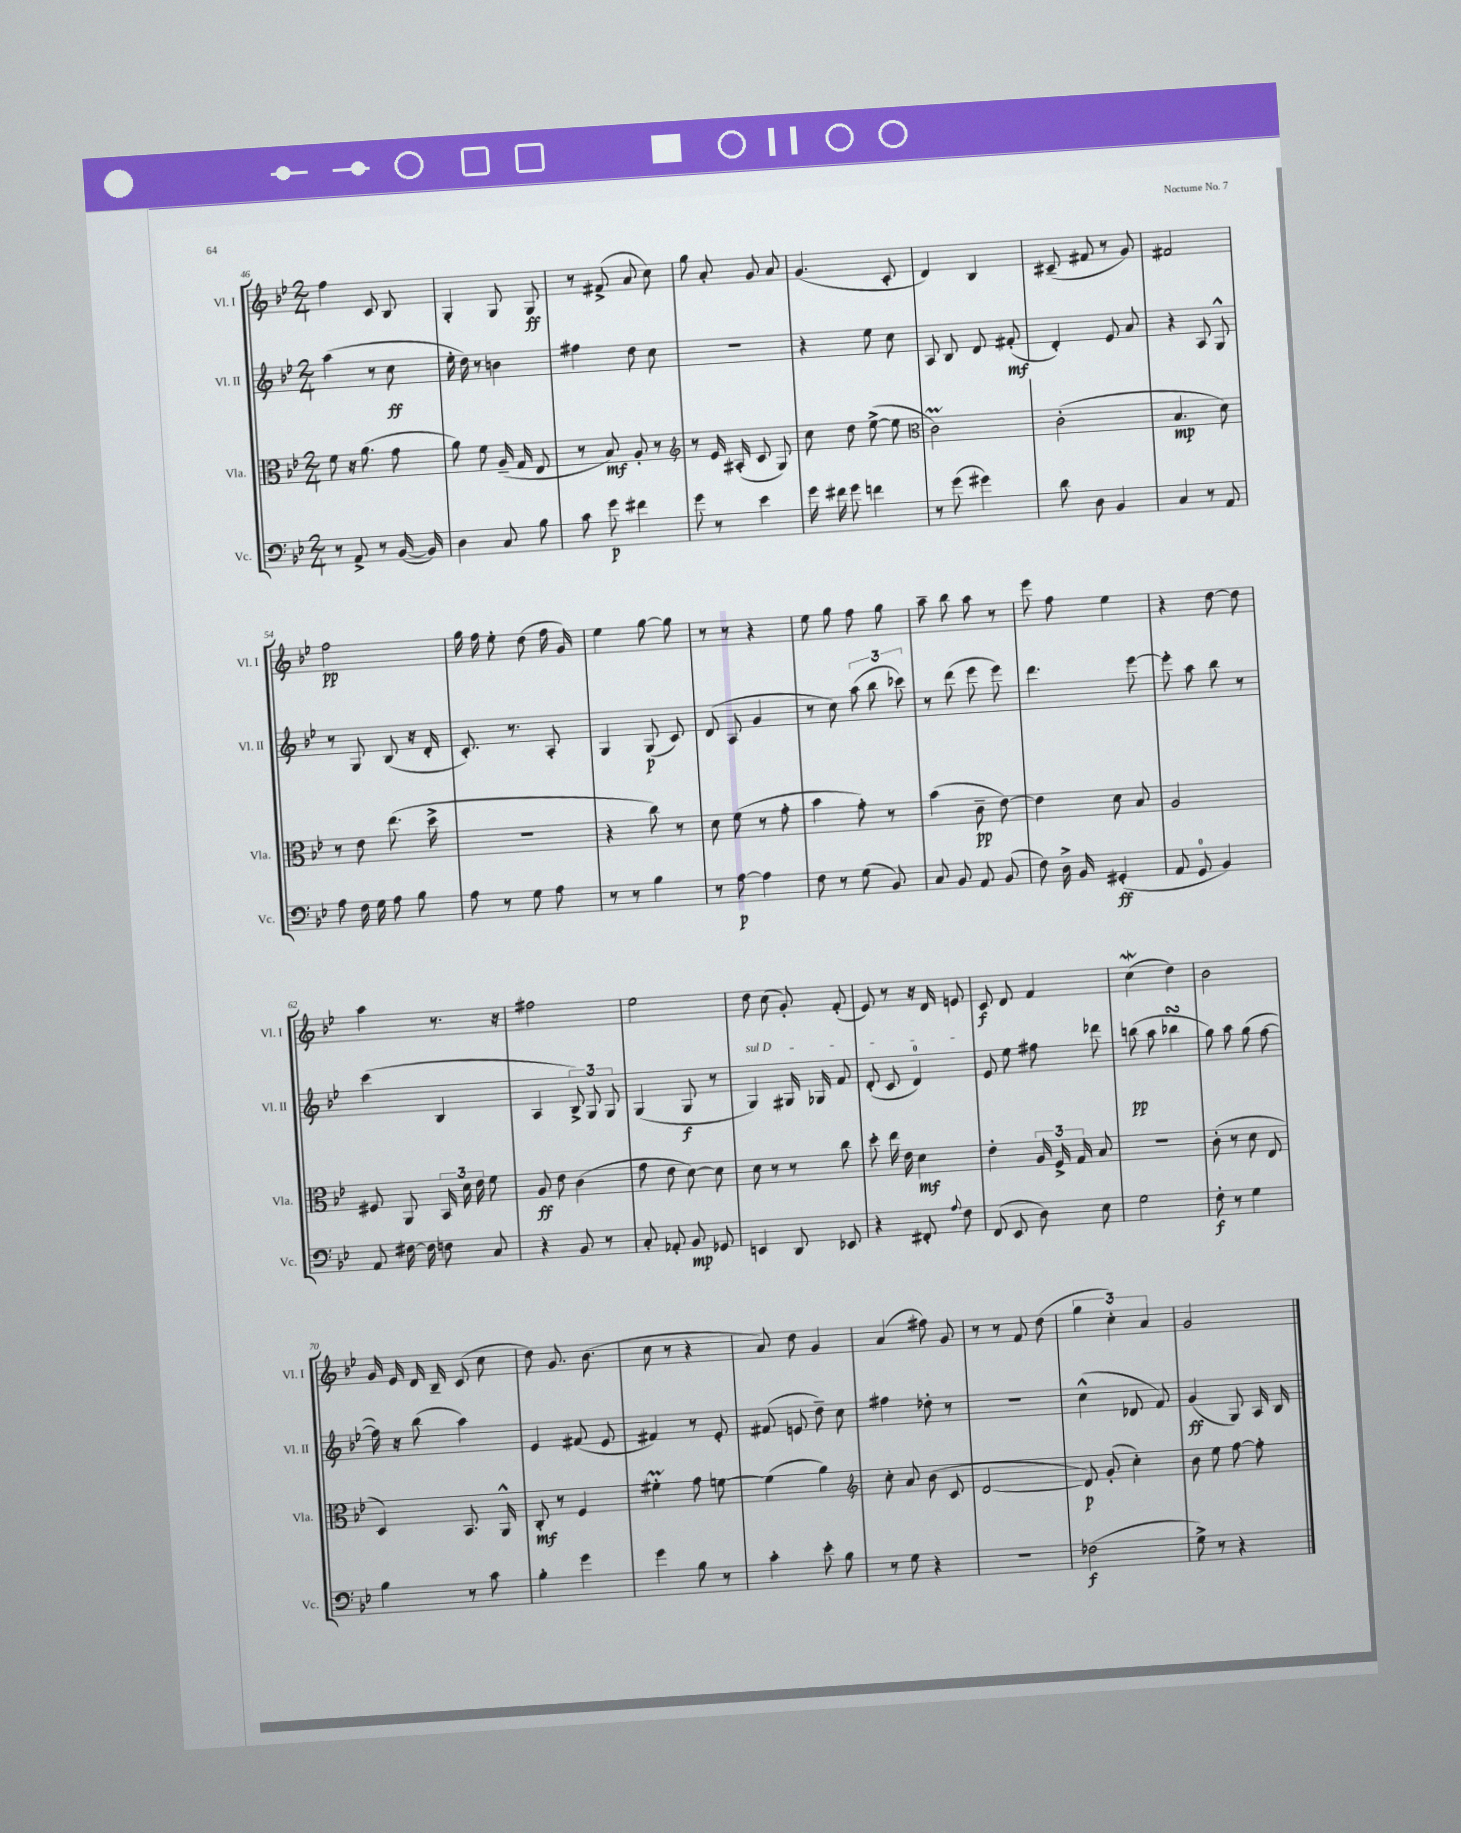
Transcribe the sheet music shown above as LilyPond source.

<<
\new StaffGroup <<
\new Staff = "s0" \with { instrumentName = "Vl. I" shortInstrumentName = "Vl. I" } {
    \clef treble \key bes \major \numericTimeSignature \time 2/4
    \autoBeamOff f''4 c'8 bes8 |
    g4-. g8 g8\ff |
    r8 fis'8->( a'8 c''8) |
    g''8 a'8-. g'8 a'8 |
    g'4.( c'8-. |
    d'4) bes4 |
    cis'8--( fis'8 r8 g'8) |
    fis'2 |
    f''2\pp |
    g''16 f''16 ees''8-. d''8( f''16 g'16) |
    ees''4 g''8~ g''8 |
    r8 r8 r4 |
    ees''8 g''8 f''8 g''8 |
    a''8-- bes''8 a''8 r8 |
    ees'''8 f''8 ees''4 |
    r4 d''8~ d''8 |
    a''4 r8. r16 |
    fis''2 |
    ees''2 |
    d''8 c''8( g'8-.) f'8-.( |
    ees'8) r8 r16 d'16 e'8 |
    c'8\f d'8 f'4 |
    c''4\mordent( d''4) |
    bes'2 |
    g'16 ees'16 d'16 bes16-- c'8( c''8 |
    d''8) g'8. bes'8.( |
    c''8 r8 r4 |
    a'8) d''8 g'4 |
    a'4( fis''8) g'8 |
    r8 r8 f'8 d''8( |
    \tuplet 3/2 { g''4 c''4-.) a'4 } |
    g'2 \bar "|." |
}
\new Staff = "s1" \with { instrumentName = "Vl. II" shortInstrumentName = "Vl. II" } {
    \clef treble \key bes \major \numericTimeSignature \time 2/4
    \autoBeamOff a''4( r8 c''8\ff |
    ees''16-. d''16) r8 b'4 |
    fis''4 d''8 c''8 |
    R2 |
    r4 ees''8 c''8 |
    a8 bes8 d'8 fis'8-.\mf( |
    d'4-.) ees'8 a'8 |
    r4 a8 g8-^ |
    r8 g8 bes8( r16 d'16-. |
    c'8.-.) r8. a8-. |
    g4 g8\p( c'8) |
    d'8( a8 g'4 |
    r8 c''8) \tuplet 3/2 { a''8( bes''8 ces'''8) } |
    r8 d'''8( ees'''8 ees'''8) |
    d'''4. ees'''8~ |
    ees'''8-. a''8 bes''8 r8 |
    c'''4( bes4 |
    a4 \tuplet 3/2 { bes8->) g8 g8 } |
    g4( g8\f r8 |
    \once \override TextSpanner.bound-details.left.text = \markup { \italic "sul D" } g4\startTextSpan) gis16 ges16 f'8 |
    d'8-.( c'8 d'4-0\stopTextSpan) |
    ees'8 ees''8 fis''8 des'''8 |
    b''8\pp( a''8 bes''4\turn |
    g''8) a''8 g''8( f''8~ |
    f''16) r16 bes''8( a''4) |
    ees'4 fis'8( ees'8 |
    fis'4) r8 ees'8-. |
    fis'8( e'8 d''8--) c''8 |
    fis''4 des''8-. r8 |
    R2 |
    c''4-^( des'8 f'8) |
    g'4\ff( g8) a16 bes16 \bar "|." |
}
\new Staff = "s2" \with { instrumentName = "Vla." shortInstrumentName = "Vla." } {
    \clef alto \key bes \major \numericTimeSignature \time 2/4
    \autoBeamOff f'8 r16 a'8.( g'8 |
    a'8) f'8 a16--( g16 ees8 |
    r8 bes8\mf) a8-. r8 |
    \clef treble r8 ees'16 ais16-.( c'8 g8) |
    c''8 d''8 ees''8~->( ees''8 |
    \clef alto c'2\prall) |
    c'2-.( |
    bes4.\mp d'8) |
    r8 ees'8 ees''8.( d''16-> |
    R2 |
    r4 c''8) r8 |
    d'8 f'8( r8 g'8-. |
    bes'4 g'8-.) r8 |
    bes'4( c'8--\pp ees'8~) |
    ees'4 d'8 bes8 |
    a2 |
    fis8 a,8 \tuplet 3/2 { bes,16 d'16 ees'16 } f'8 |
    a8\ff ees'8 c'4( |
    g'8 ees'8 d'8~) d'8 |
    d'8 r8 r8 c''8 |
    d''8-. ees''16 ees'16 d'4\mf |
    ees'4-. \tuplet 3/2 { a16 f16-> g16 } bes8 |
    r2 |
    c'8-.( r8 d'8 ees8 |
    d4) bes,8. a,16-^ |
    c8-.\mf r8 f4 |
    fis'4-.\prall g'8 f'8~ |
    f'4( a'4) |
    \clef treble c''8-. a'8 bes'8( c'8 |
    d'2~ |
    d'8\p) g'8-.( c''4-.) |
    bes'8 ees''8 f''8~ f''8-. \bar "|." |
}
\new Staff = "s3" \with { instrumentName = "Vc." shortInstrumentName = "Vc." } {
    \clef bass \key bes \major \numericTimeSignature \time 2/4
    \autoBeamOff r8 a,8-> r8 bes,16~( bes,16) |
    d4 c8 bes8 |
    c'8 g'8\p fis'4 |
    g'8 r8 ees'4 |
    g'16 fis'16 g'8 f'4 |
    r8 g'8( gis'4) |
    d'8 d8 bes,4 |
    c4 r8 a,8 |
    a8 f16 g16 a8 bes8 |
    a8 r8 g8 a8 |
    r8 r8 bes4 |
    r8 a8~\p a4 |
    f8 r8 g8( bes,8) |
    c8 bes,8 a,8 bes,8( |
    f8) d16-> bes,16 gis,4-.\ff( |
    a,8 g,8-0 bes,4) |
    a,8 fis16~ fis16 f8 c8 |
    r4 bes,8 r8 |
    c8-. aes,8-. bes,8\mp ges,8 |
    e,4 d,8 ees,8 |
    r4 fis,8-. \appoggiatura { a8 } f8 |
    f,8( ees,8 d8) ees8 |
    g2 |
    f8-.\f r8 g4 |
    bes4 r8 c'8 |
    bes4-. g'4 |
    g'4 bes8 r8 |
    c'4-. ees'8-. bes8 |
    r8 g8 r4 |
    r2 |
    fes2\f( |
    g8->) r8 r4 \bar "|." |
}
>>
>>
\layout { \context { \Score currentBarNumber = #46 } }
